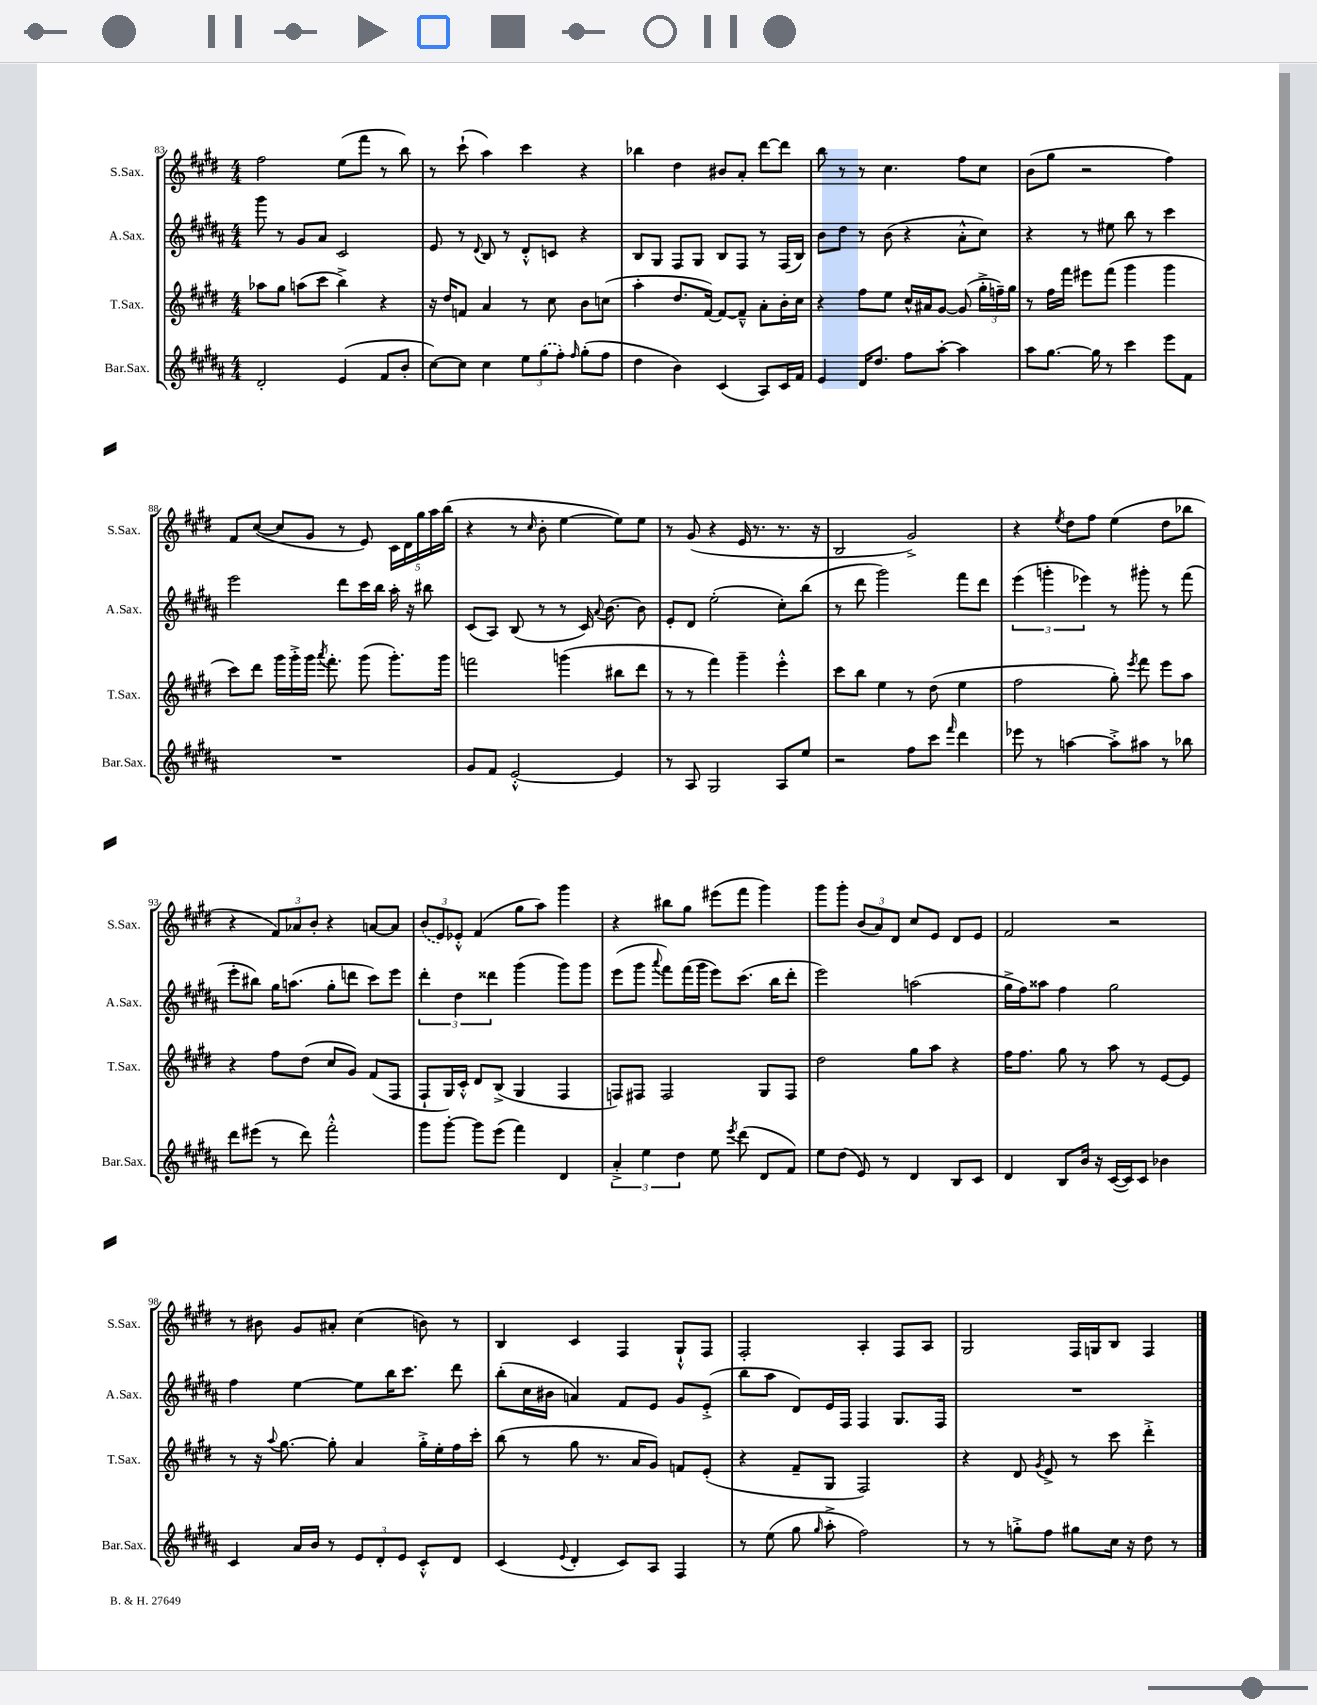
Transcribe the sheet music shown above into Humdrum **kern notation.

**kern	**kern	**kern	**kern
*staff4	*staff3	*staff2	*staff1
*clefG2	*clefG2	*clefG2	*clefG2
*k[f#c#g#d#a#]	*k[f#c#g#d#]	*k[f#c#g#d#a#]	*k[f#c#g#d#]
*M4/4	*M4/4	*M4/4	*M4/4
2d#'	8aa-	8ggg#	2ff#
.	8gg#	8r	.
.	(8aa	8g#	.
.	8ccc#	8a#	.
(4e	4bb^)	2c#	(8ee
.	.	.	8fff#
8f#	4r	.	8r
8b'	.	.	8bb)
=	=	=	=
[8cc#)	16r	8e	8r
.	16dd#	.	.
8cc#]	8f	8r	(8ccc#`
.	.	8qqd#	.
4cc#	4a	8B	4aa)
.	.	8r	.
12ee	8r	8d#'^^	4ccc#
(12gg#	.	.	.
.	8cc#	8c	.
12ff#')	.	.	.
16qqff#	.	.	.
(8gg#'	8b	4r	4r
8ff#	(8cc	.	.
=	=	=	=
4dd#	4aa'	8B	4bb-
.	.	8G#	.
4b)	8.dd#	8F#	4dd#
.	.	8G#	.
.	[16f#)	.	.
(4c#	8f#_	8B	8b#
.	8f#~^^]	8F#	8a'
8A#)	8a'	8r	[8ddd#
16c#	16b'	(16F#	8ddd#]
16f#	16cc#	16B)	.
=	=	=	=
4e	4r	8b	8bb
.	.	8dd#	8r
16d#	8ff#	8r	8r
8.dd#	.	.	.
.	8ee	(8b	4.cc#
8ff#	16cc#^^	4r	.
.	16a#	.	.
[8aa#'	[8g#	.	.
4aa#]	(8g#]	8a#'^^	8ff#
.	24gg#'^	8cc#)	8cc#
.	24ff~)	.	.
.	24gg#	.	.
=	=	=	=
8aa#	8r	4r	(8b
[8.gg#	16ff#	.	8gg#
.	16fff#	.	.
.	8eee#	8r	2r
16gg#]	.	.	.
8r	(8fff#	8ee#	.
4ccc#	4ggg#	8bb	.
.	.	8r	.
8eee	4ggg#	4ccc#	4ff#)
8f#	.	.	.
=	=	=	=
1r	8ccc#)	2eee	8f#
.	8ddd#	.	([8cc#
.	16ggg#	.	8cc#]
.	16ggg#'^	.	.
.	16ggg#	.	8g#
.	8qaaa	.	.
.	8.fff#'	.	.
.	.	8ddd#	8r
.	(8ggg#	16ccc#	8e)
.	.	16bb	.
.	8.ggg#')	16aa#'	20c#
.	.	.	20d#
.	.	16r	.
.	.	.	20gg#
.	.	8bb#	.
.	.	.	20aa
.	16ggg#	.	.
.	.	.	(20bb
=	=	=	=
8g#	2fff	(8c#	4r
8f#	.	8A#)	.
[2e'^^	.	(8B	8r
.	.	.	16qqcc#
.	.	8r	8b'
.	(4ggg	8r	[4ee
.	.	16c#)	.
.	.	8qqa#	.
.	.	[8.b	.
4e]	8bb#	.	8ee])
.	8ddd#	8b]	8ee
=	=	=	=
8r	8r	8e'	8r
8A#	8r	8d#	(8g#
2G#	4fff#)	(2ee'	4r
.	4ggg#~	.	16e
.	.	.	8.r
8A#	4eee'^^	8cc#')	8.r
8ee	.	(8bb	.
.	.	.	16r
=	=	=	=
2r	8ccc#	8r	2B
.	8bb	8ddd#	.
.	4ee	2ggg#)	.
8ff#	8r	.	2g#^)
8ccc#	(8dd#	.	.
16qqfff#	.	.	.
4ddd#	4ee	8fff#	.
.	.	8ddd#	.
=	=	=	=
8eee-	2ff#	(6eee	4r
8r	.	.	.
.	.	6ggg'	.
.	.	.	8qee
[4aa	.	.	8dd#
.	.	6eee-)	.
.	.	.	8ff#
8aa'^]	8gg#')	8r	(4ee
.	8qeee	.	.
8aa#	8fff#	8ggg#'	.
8r	8eee	8r	8dd#
8bb-	8aa	(8fff#	8bb-
=	=	=	=
8ddd#	4r	8eee'	4r
(8eee#	.	8bb#)	.
8r	8ff#	16gg#	12f#)
.	.	(8.aa	.
.	.	.	12a-
8ddd#)	(8dd#	.	.
.	.	.	12b'
2fff#'^^	8cc#	8gg#'	4r
.	8g#)	8ddd	.
.	(8f#	8ccc#)	[8a
.	8F#	8eee	8a]
=	=	=	=
8ggg#	8F#`	6ddd#'	(12b
.	.	.	12e)
[8ggg#'	16G#)	.	.
.	.	6dd#	12e-'^^
.	16c#'^^	.	.
8ggg#]	8d#	.	(4f#
.	.	6ddd##	.
(8eee	(8B^	.	.
4fff#)	4G#	(4ggg#	8gg#
.	.	.	8aa)
4d#	4F#	8ggg#)	4ggg#
.	.	8ggg#	.
=	=	=	=
6a#'^	8F)	(8eee	4r
.	8F#	8ggg#	.
6ee	.	.	.
.	.	8qqaaa#	.
.	2F#	8fff#)	8bb#
6dd#	.	.	.
.	.	(16fff#	8gg#
.	.	16ggg#	.
8ee	.	8eee)	(8eee#
8qeee	.	.	.
(8ddd#	.	(8.ccc#	8fff#
8d#	8G#	.	4ggg#)
.	.	16bb	.
8f#)	8F#	8ddd#'	.
=	=	=	=
8ee	2dd#	2eee)	8ggg#
(8dd#	.	.	8ggg#'
8e)	.	.	(12b
.	.	.	12a)
8r	.	.	.
.	.	.	12d#
4d#	8gg#	(2aa	8cc#
.	8aa	.	8e
8B	4r	.	8d#
8c#	.	.	8e
=	=	=	=
4d#	16ff#	16gg#^	2f#
.	8.ff#	16ff#)	.
.	.	8aa##	.
8B	8gg#	4ff#	.
16b	8r	.	.
16r	.	.	.
([16c#	8aa	2gg#	2r
16c#])	.	.	.
8c#	8r	.	.
4b-	[8e	.	.
.	8e]	.	.
=	=	=	=
4c#	8r	4ff#	8r
.	16r	.	8b#
.	8qqaa	.	.
.	[8.gg#	.	.
16a#	.	[4ee	8g#
16b	.	.	.
8r	8gg#']	.	8a#'
12e	4a	8ee]	(4cc#
12d#'	.	.	.
.	.	16bb	.
12e	.	.	.
.	.	8.ccc#	.
8c#'^^	16gg#'^	.	8b)
.	16ee'	.	.
8d#	16ff#	8ddd#	8r
.	16ccc#'	.	.
=	=	=	=
(4c#	(8bb	(8bb'	4B
.	8r	16cc#	.
.	.	16b#	.
8qqe	.	.	.
4d#'	8gg#	4a)	4c#
.	8.r	.	.
8c#)	.	8f#	4F#
.	16a	.	.
8A#	8g#)	8e	.
4F#	8f	8g#	8G#`^^
.	(8e'	(8e'^	8F#
=	=	=	=
8r	4r	8bb	2F#'
(8ee	.	8aa#	.
8gg#	8f#~	8d#)	.
16qqgg#	.	.	.
8aa#'^	8G#	16e	.
.	.	16F#	.
2ff#)	2F#)	4F#	4A'
.	.	8.G#	8F#
.	.	.	8A
.	.	16F#	.
=	=	=	=
8r	4r	1r	2G#
8r	.	.	.
8gg'^	8d#	.	.
.	8qg#	.	.
8ff#	8e^	.	.
8gg#	8r	.	16F#
.	.	.	16G
16cc#	8ccc#	.	8B
16r	.	.	.
8dd#	4ddd#'^	.	4F#
8r	.	.	.
==	==	==	==
*-	*-	*-	*-
